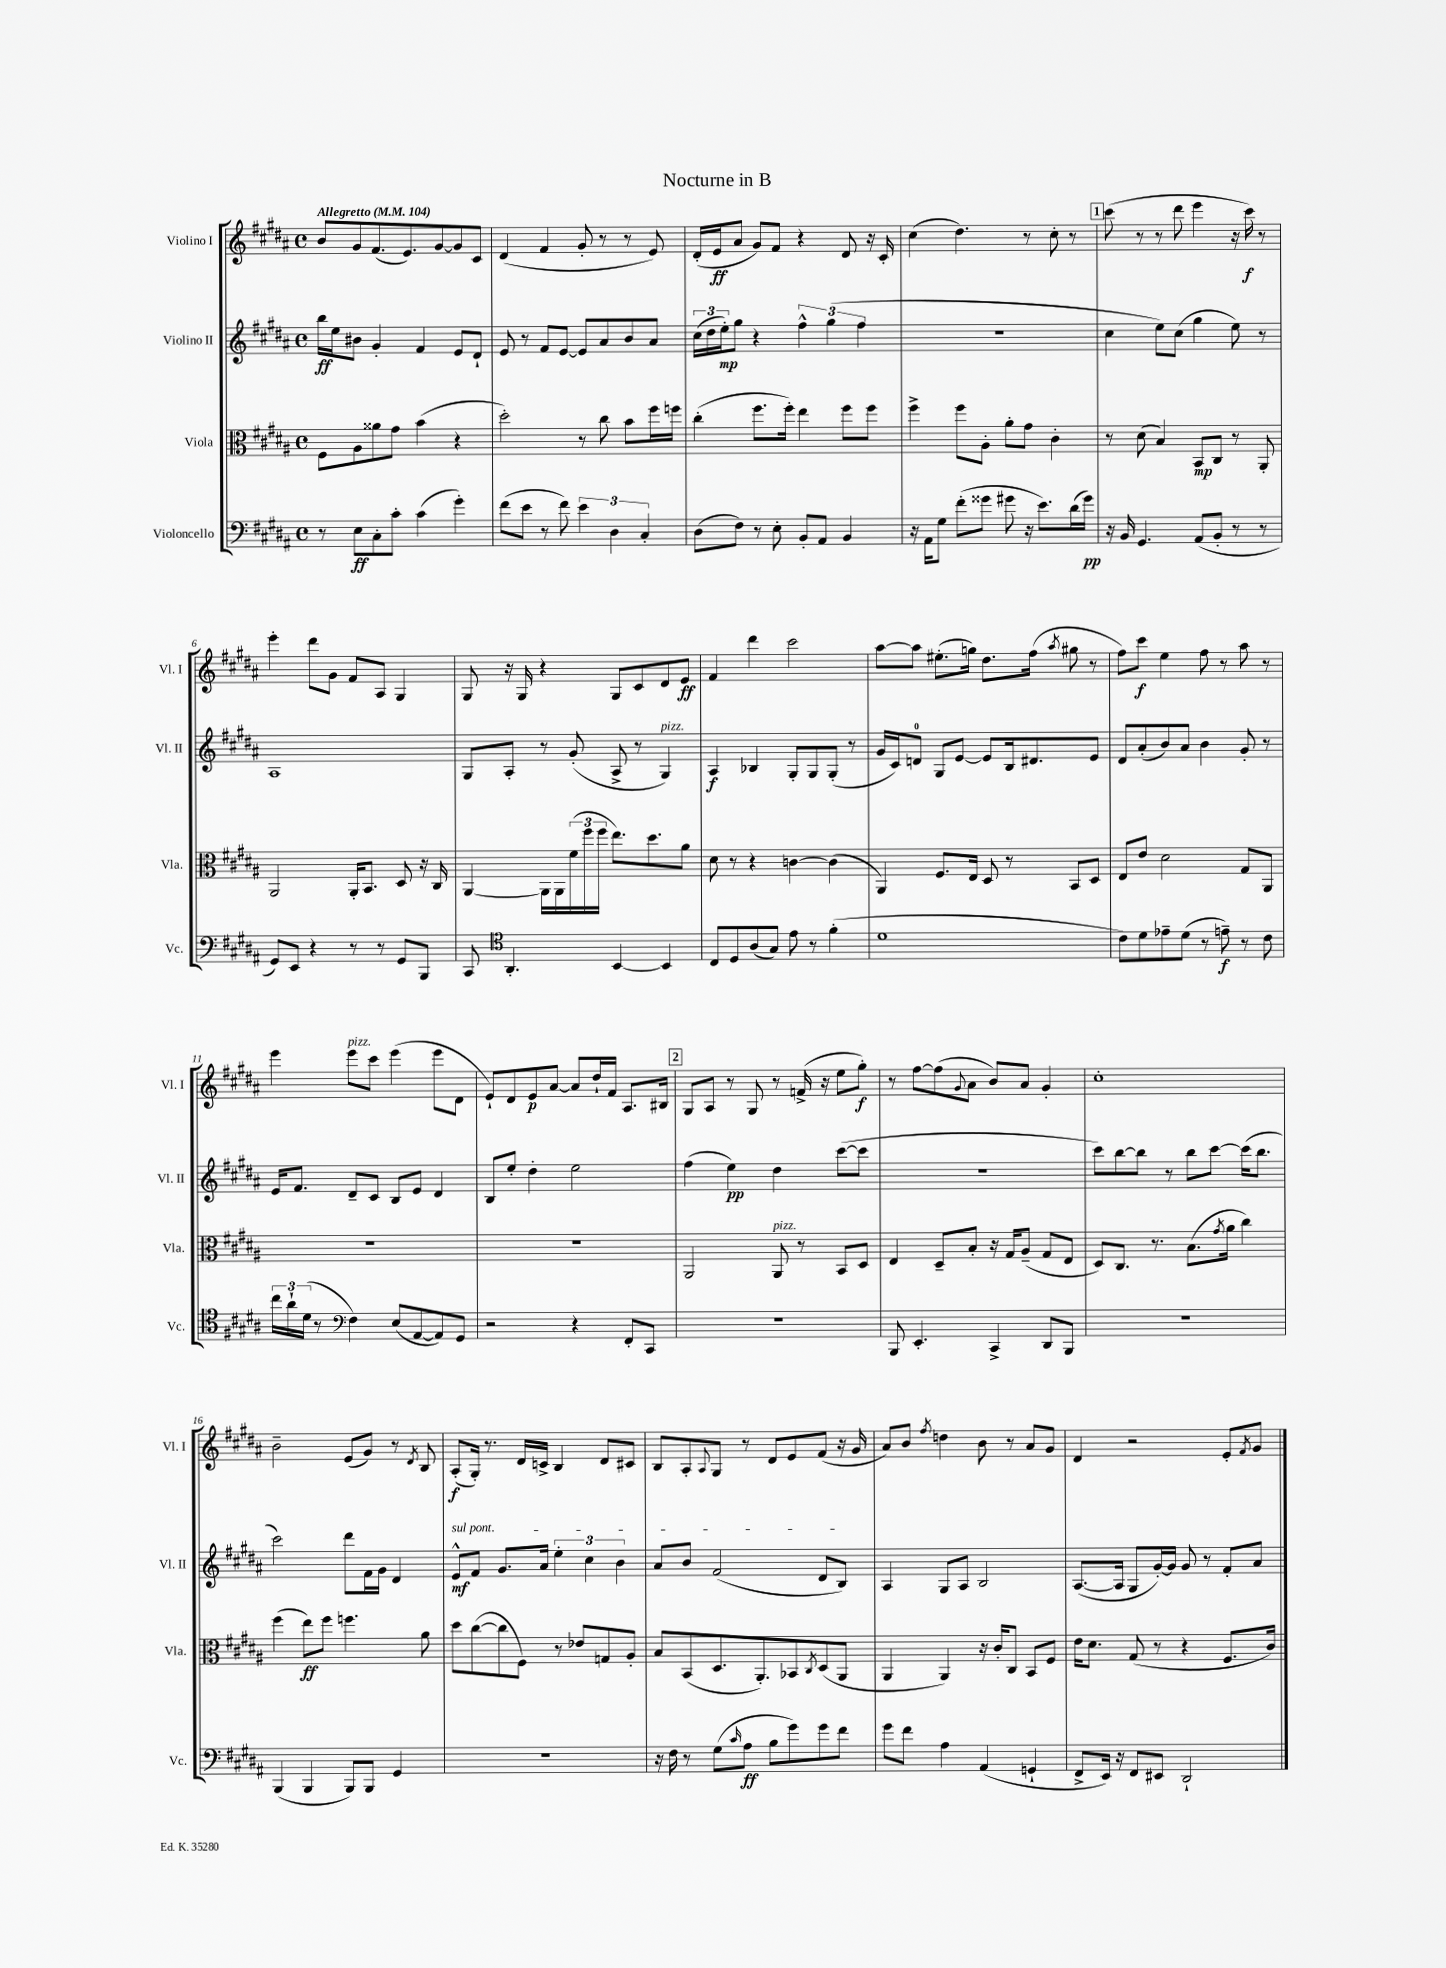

**kern	**kern	**kern	**kern
*staff4	*staff3	*staff2	*staff1
*clefF4	*clefC3	*clefG2	*clefG2
*k[f#c#g#d#a#]	*k[f#c#g#d#a#]	*k[f#c#g#d#a#]	*k[f#c#g#d#a#]
*M4/4	*M4/4	*M4/4	*M4/4
*met(c)	*met(c)	*met(c)	*met(c)
*MM104	*MM104	*MM104	*MM104
8r	8F#	16bb	8b
.	.	16ee	.
8E	8A#	8b#	8g#
8C#'	8a##	4g#'	(8.f#
8c#'	8g#	.	.
.	.	.	8.e)
(4c#	(4b	4f#	.
.	.	.	[8g#
4g#')	4r	8e	8g#]
.	.	8d#`	8c#
=	=	=	=
(8f#	2dd#')	8e	(4d#
8e	.	8r	.
8r	.	8f#	4f#
8f#)	.	[8e	.
6e	8r	8e]	8g#'
.	8cc#	8a#	8r
6D#	.	.	.
.	8b	8b	8r
6C#'	.	.	.
.	16ff#	8a#	8e)
.	16ff	.	.
=	=	=	=
(8D#	(4cc#'	(24cc#	(16d#'
.	.	24dd#	.
.	.	.	16e
.	.	24ee')	.
8F#)	.	8gg#	8a#
8r	8.ff#	4r	8g#)
8E'	.	.	8f#
.	16ff#')	.	.
8BB'	4ee	6ff#^^	4r
8AA#	.	.	.
.	.	(6gg#	.
4BB	8ff#	.	8d#
.	.	6ff#	.
.	8ff#	.	16r
.	.	.	16c#'
=	=	=	=
16r	4ff#^	1r	(4cc#
16AA#	.	.	.
8G#	.	.	.
(8f#'	8ff#	.	4.dd#)
8g##	8A#'	.	.
8g#	8a#'	.	.
16r	8g#	.	8r
8.e)	.	.	.
.	4c#'	.	8cc#'
(16d#	.	.	8r
16g#)	.	.	.
=	=	=	=
16r	8r	4cc#	(8ccc#
16BB	.	.	.
4.GG#	(8d#	.	8r
.	4B)	8ee)	8r
.	.	(8cc#	8ddd#
(8AA#	8BB	4gg#	4eee
8BB'	8C#	.	.
8r	8r	8ee)	16r
.	.	.	16ccc#)
8r	8AA#'	8r	8r
=	=	=	=
8GG#)	2AA#	1A#	4eee'
8EE	.	.	.
4r	.	.	8ddd#
.	.	.	8g#
8r	16AA#'	.	8f#
.	8.BB	.	.
8r	.	.	8A#
8GG#	8D#	.	4G#
8BBB	16r	.	.
.	16C#	.	.
=	=	=	=
8CC#	[4AA#	8G#	8G#
*clefC4	*	*	*
4.AA#'	.	8A#'	16r
.	.	.	16G#
.	16AA#]	8r	4r
.	16AA#	.	.
.	(24f#	(8g#'	.
.	24ff#	.	.
.	24ff#	.	.
[4BB	8.ee)	8A#^	8G#
.	.	8r	8c#
.	8.dd#	.	.
4BB]	.	4G#)	8d#
.	8a#	.	8e
=	=	=	=
8C#	8d#	4A#	4f#
8D#	8r	.	.
(8A#	4r	4B-	4ddd#
8G#)	.	.	.
8e	[4c	8G#'	2ccc#
8r	.	8G#	.
(4f#'	(4c]	(8G#'	.
.	.	8r	.
=	=	=	=
1d#	4AA#)	16g#	[8aa#
.	.	16c#)	.
.	.	8d	8aa#]
.	8.F#	8G#	(8.ee#'
.	.	[8e	.
.	16E	.	16gg)
.	8D#	8e]	8.dd#
.	8r	16B	.
.	.	8.d#	(16ff#
.	.	.	8qaa#
.	8BB	.	8gg#
.	8D#	8e	8r
=	=	=	=
8c#)	8E	8d#	8ff#)
8d#	8e	(8a#'	8ccc#
8e-~	2d#	8b)	4ee
(8d#	.	8a#	.
8r	.	4b	8ff#
8e~)	.	.	8r
8r	8G#	8g#'	8aa#
8c#	8AA#	8r	8r
=	=	=	=
24cc#	1r	16e	4eee
24a#`	.	.	.
.	.	8.f#	.
(24d#	.	.	.
8r	.	.	.
*clefF4	*	*	*
4F#)	.	8d#~	8eee
.	.	8c#	8ccc#
(8E	.	8B	(4eee
[8AA#	.	8e	.
8AA#])	.	4d#	8eee
8GG#	.	.	8d#
=	=	=	=
2r	1r	8B	8e`)
.	.	8ee'	8d#
.	.	4dd#'	8e
.	.	.	[8a#
4r	.	2ee	8a#]
.	.	.	16dd#`
.	.	.	16f#
8FF#'	.	.	8.A#
8CC#	.	.	.
.	.	.	16B#
=	=	=	=
1r	2AA#	(4ff#	8G#
.	.	.	8A#
.	.	4ee)	8r
.	.	.	8G#
.	8AA#	4dd#	8r
.	8r	.	(16f^
.	.	.	16r
.	8BB	([8ccc#	8ee
.	8D#	8ccc#]	8gg#')
=	=	=	=
8BBB	4E	1r	8r
4.EE'	.	.	[8ff#
.	8D#~	.	(8ff#]
.	.	.	8qqg#
.	8B'	.	8a#
4CC#^	16r	.	8b)
.	16G#	.	.
.	(8A#~	.	8a#
8DD#	8G#	.	4g#'
8BBB	8E	.	.
=	=	=	=
1r	8D#)	8ccc#)	1cc#'
.	8.C#	[8bb	.
.	.	8bb]	.
.	8.r	.	.
.	.	8r	.
.	(8.B	8bb	.
.	.	[8ccc#	.
.	8qg#	.	.
.	16a#	.	.
.	4cc#)	(16ccc#]	.
.	.	8.bb	.
=	=	=	=
(4BBB	(4ff#	2ccc#)	2b~
4BBB	8ee)	.	.
.	8ff#	.	.
8BBB)	4.ff	8ddd#	(8e
8BBB	.	16f#	8g#)
.	.	16g#	.
4GG#	.	4d#	8r
.	.	.	8qd#
.	8a#	.	8B
=	=	=	=
1r	8dd#	8e^^	(8A#'
.	([8cc#	8f#	16G#')
.	.	.	8.r
.	8cc#]	8.g#	.
.	8F#)	.	16d#
.	.	16a#	16c^
.	8r	6ee'	4B
.	8e-	.	.
.	.	6cc#	.
.	8G	.	8d#
.	.	6b	.
.	8A#'	.	8c#
=	=	=	=
16r	8B	8a#	8B
16F#	.	.	.
8r	(8BB	8b	8A#'
.	.	.	8qqA#
(8G#	8.D#	(2f#	8G#
16qqc#	.	.	.
8A#	.	.	8r
.	8.AA#')	.	.
8B	.	.	8d#
8g#)	8BB-	.	8e
.	8qC#	.	.
8g#	(8D#	8d#	(8f#
8f#	8AA#	8B)	16r
.	.	.	16g#
=	=	=	=
8g#	4AA#	4A#	8a#)
8f#	.	.	8b
.	.	.	8qff#
4A#	4AA#)	8G#	4dd
.	.	8A#	.
(4AA#	16r	2B	8b
.	16c#'	.	.
.	8C#	.	8r
4GG`	8BB	.	8a#
.	8F#	.	8g#
=	=	=	=
8FF#^	16e	([8.A#	4d#
.	8.d#	.	.
16EE)	.	.	.
16r	.	16A#]	.
8FF#	(8G#	8G#	2r
8EE#	8r	[16g#')	.
.	.	16g#]	.
2DD#`	4r	8g#	.
.	.	8r	.
.	8.F#	8f#'	8e'
.	.	.	8qf#
.	.	8a#	8g#
.	16c#)	.	.
==	==	==	==
*-	*-	*-	*-
